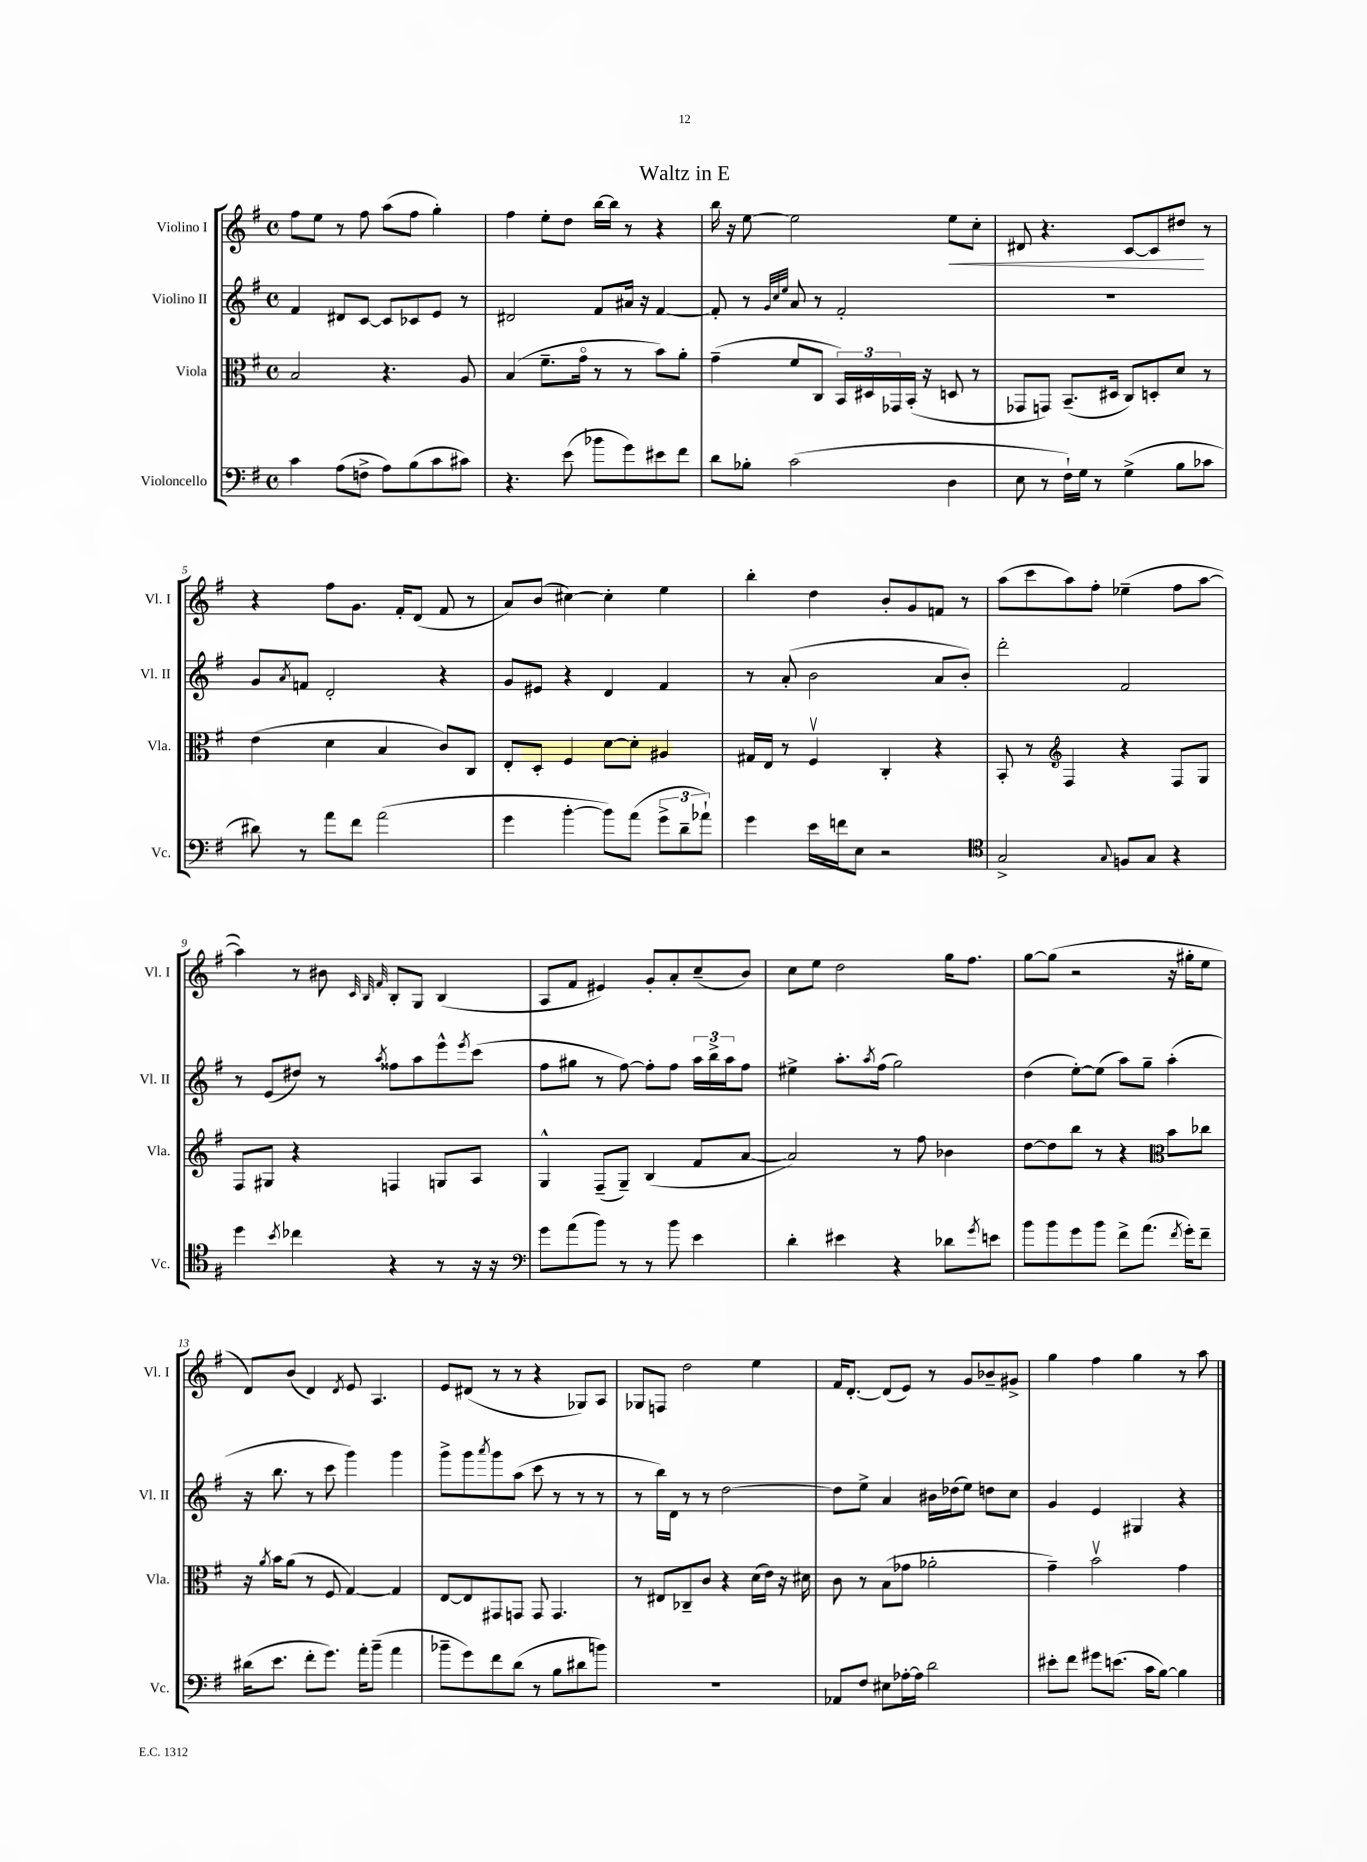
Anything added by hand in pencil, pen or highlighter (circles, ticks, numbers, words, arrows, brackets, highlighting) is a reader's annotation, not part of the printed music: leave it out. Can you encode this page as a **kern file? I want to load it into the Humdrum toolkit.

**kern	**kern	**kern	**kern
*staff4	*staff3	*staff2	*staff1
*clefF4	*clefC3	*clefG2	*clefG2
*k[f#]	*k[f#]	*k[f#]	*k[f#]
*M4/4	*M4/4	*M4/4	*M4/4
*met(c)	*met(c)	*met(c)	*met(c)
4c	2B	4f#	8ff#
.	.	.	8ee
(8A	.	8d#	8r
8F^	.	[8c	8ff#
8A)	4.r	8c]	(8aa
(8B	.	8c-	8ff#
8c	.	8e	4gg')
8c#)	8A	8r	.
=	=	=	=
4.r	(4B	2d#	4ff#
.	8.f#~	.	8ee'
(8e	.	.	8dd
.	16go	.	.
8b-	8r	8f#	[16bb
.	.	.	16bb]
8g)	8r	16a#	8r
.	.	16r	.
8e#	8b)	[4f#	4r
8f#	8a'	.	.
=	=	=	=
8d	(4g~	8f#']	16bb
.	.	.	16r
8B-'	.	8r	[8ee
.	.	32qqg	.
.	.	32qqcc	.
.	.	32qqee	.
(2c	8f#	8a	2ee]
.	8C	8r	.
.	24BB)	2f#'	.
.	24D#	.	.
.	24GG-	.	.
.	(16BB'	.	.
.	16r	.	.
4D	8D	.	8ee
.	8r	.	8cc'
=	=	=	=
8E	8GG-	1r	8d#
8r	8GG)	.	4.r
16F#`)	(8.BB~	.	.
16G	.	.	.
8r	.	.	.
.	16D#	.	.
(4G^	8C)	.	[8c
.	8D'	.	8c]
8B	8d	.	8dd#
8c-	8r	.	8r
=	=	=	=
8d#)	(4e	8g	4r
.	.	8qa	.
8r	.	8f	.
8a	4d	2d'	8ff#
8f#	.	.	8.g
(2a	4B	.	.
.	.	.	16f#'
.	.	.	(8d
.	8c)	4r	8f#
.	8C	.	8r
=	=	=	=
4g	8E'	8g	8a)
.	8D'	8e#	(8b
[4b'	4F#	4r	[4cc#)
8b])	[8d	4d	4cc#']
(8a	8d']	.	.
12g^	4A#	4f#	4ee
12d~	.	.	.
12a-`)	.	.	.
=	=	=	=
4g	16G#	8r	4bb'
.	16E	.	.
.	8r	(8a'	.
16e	4F#v	2b	4dd
16f	.	.	.
8E	.	.	.
2r	4C'	.	8b'
.	.	.	8g
.	4r	8a	8f
.	.	8b')	8r
=	=	=	=
*clefC4	*	*	*
2G^	8BB'	2ddd'	(8aa
.	8r	.	8ccc
*	*clefG2	*	*
.	4F#	.	8aa)
.	.	.	8ff#'
8qqG	.	.	.
8F	4r	2f#	(4ee-~
8G	.	.	.
4r	8F#	.	8ff#
.	8G	.	[8aa
=	=	=	=
4dd	8F#	8r	4aa])
.	8G#	(8e	.
8qb	.	.	.
4cc-	4r	8dd#)	8r
.	.	8r	8b#
.	.	.	32qqc
.	.	.	32qqB
.	.	8qaa	32qqf#
4r	4F	8ff##	8B'
.	.	8aa	8G
8r	8G	8eee^^	(4B
.	.	8qeee	.
16r	8A	(8ccc	.
16r	.	.	.
=	=	=	=
*clefF4	*	*	*
8g	4G^^	8ff#	8A
(8a	.	8gg#	8f#
8b)	(8F#~	8r	4e#)
8r	8G~)	[8ff#)	.
8r	(4B	8ff#']	8g'
8b	.	8ff#	8a'
4e	8f#	24aa	(8cc~
.	.	24bb^	.
.	.	24aa	.
.	[8a	8ff#	8b)
=	=	=	=
4d'	2a])	4ee#^	8cc
.	.	.	8ee
4e#	.	8.aa'	2dd
.	.	8qaa	.
.	.	(16ff#	.
4r	8r	2gg)	.
.	8ff#	.	.
8d-	4b-	.	16gg
.	.	.	8.ff#
8qg	.	.	.
8e	.	.	.
=	=	=	=
8b	[8dd	(4dd	[8gg
8b	8dd]	.	(8gg]
8g	8bb	[8ee')	2r
8b	8r	(8ee]	.
8f#^	4r	8aa)	.
(8.a	.	8gg~	.
*	*clefC3	*	*
.	8b	(4aa'	16r
8qf#	.	.	.
16g')	.	.	16gg#'
8f#~	8cc-	.	8ee
=	=	=	=
(16d#	16r	16r	8d)
.	8qa	.	.
8.e	16b	8.bb	.
.	(8a	.	(8b
8f#'	8r	8r	4d)
8.g)	8F#	8ccc	.
.	.	.	8qd
.	[4G)	4ggg)	8e
16a'	.	.	.
(8b~	.	.	4.A
4a	4G]	4ggg	.
=	=	=	=
8b-~	[8E	8ggg^	8e
8g)	8E]	8ggg	(8d#
.	.	8qaaa	.
8f#	8GG#	8ggg	8r
(8d	8GG	(8aa	8r
8r	8GG	8ccc	4r
8B	4.GG	8r	.
8d#	.	8r	8G-)
8b)	.	8r	8A
=	=	=	=
1r	8r	8r	8G-
.	8E#	16bb)	8F
.	.	16d	.
.	8C-~	8r	2dd
.	8c	8r	.
.	4r	[2dd	.
.	(16d	.	4ee
.	16e)	.	.
.	16r	.	.
.	16d#	.	.
=	=	=	=
8AA-	8c	8dd]	16f#
.	.	.	[8.d'
8F#	8r	8ee^	.
8E#	(8B	4a	(8d]
[16A-'	8g-	.	8e)
16A-]	.	.	.
2d	2a-'	16b#	8r
.	.	(16dd-	.
.	.	8ee)	8g
.	.	8dd	8b-~
.	.	8cc	8g#^
=	=	=	=
8e#'	4g~)	4g	4gg
8f#	.	.	.
8g#	2bv	4e	4ff#
(8.e	.	.	.
.	.	4G#	4gg
16c	.	.	.
[8B)	.	.	.
4B]	4g	4r	8r
.	.	.	8aa
==	==	==	==
*-	*-	*-	*-
